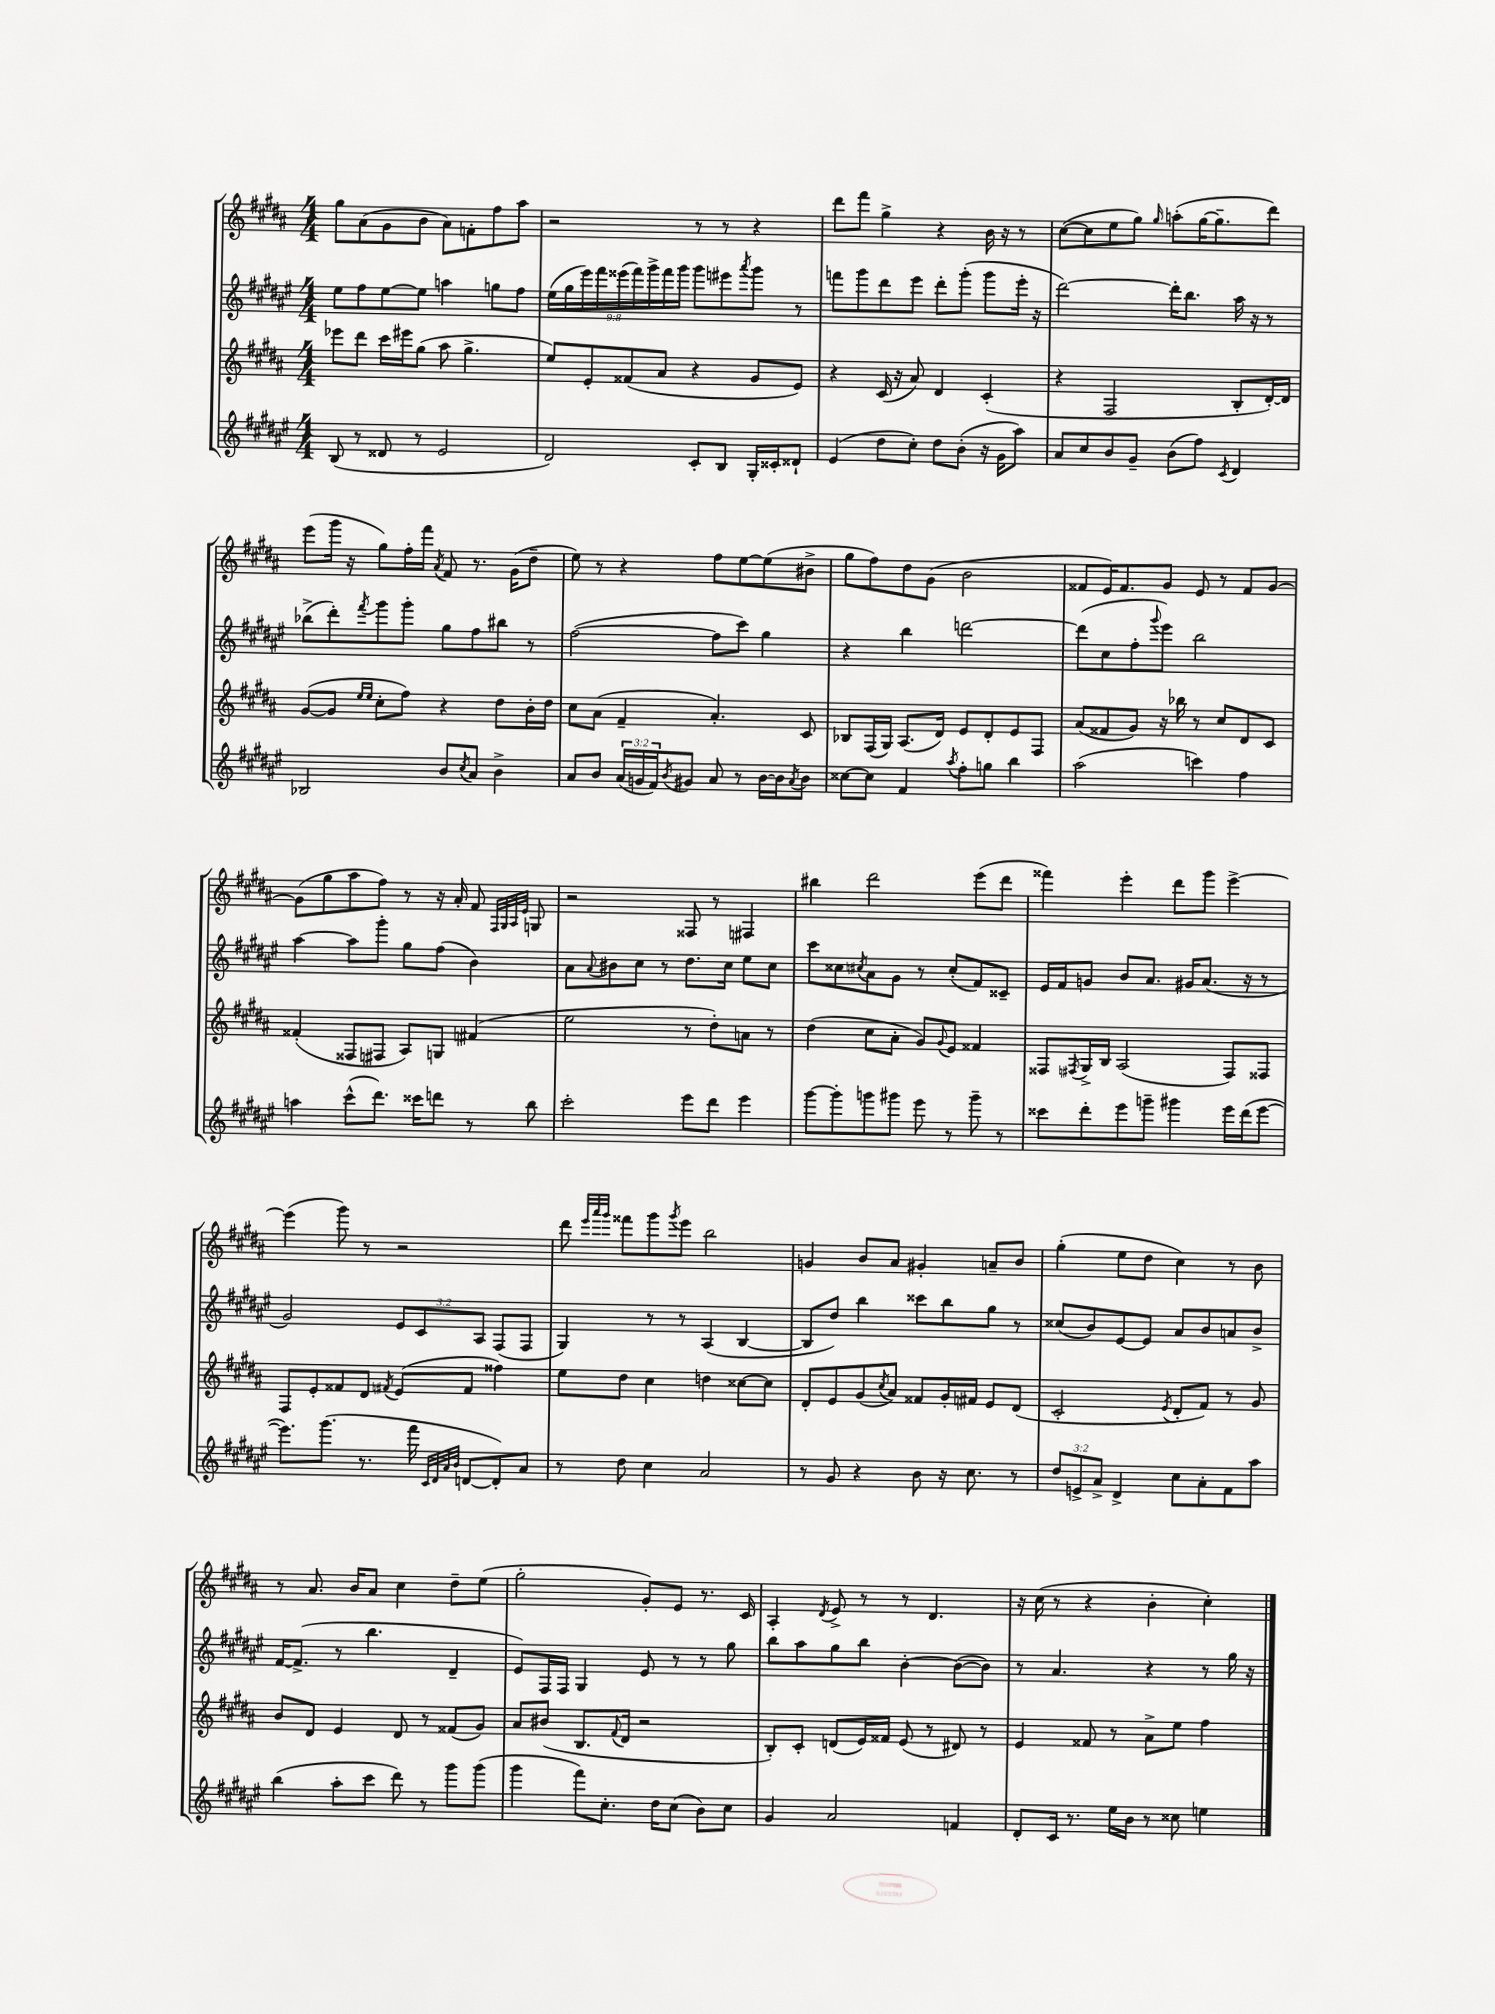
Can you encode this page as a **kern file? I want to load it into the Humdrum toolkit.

**kern	**kern	**kern	**kern
*part4	*part3	*part2	*part1
*staff4	*staff3	*staff2	*staff1
*clefG2	*clefG2	*clefG2	*clefG2
*k[f#c#g#d#a#e#]	*k[f#c#g#d#a#]	*k[f#c#g#d#a#e#]	*k[f#c#g#d#a#]
*M4/4	*M4/4	*M4/4	*M4/4
=9	=9	=9	=9
(8B/	8eee-X\L	8ee#\L	8gg#\L
8r	8ddd#\J	8ff#\	(8a#\
8d##X/	16ccc#\LL	[8ee#\	8g#\
.	16eee#X\J	.	.
8r	(8gg#\J	8ee#\J]	8b\J
2e#/	8aa#\	4aan\	8a#\L)
.	4.gg#^\	.	8fn'\
.	.	8ggn\L	8ff#\
.	.	8ff#\J	8aa#\J
=10	=10	=10	=10
2d#/)	8ee/L)	(18ee#\LL	2r
.	.	18gg#\	.
.	.	18eee#\)	.
.	8e'/	.	.
.	.	18fff#\	.
.	.	(18eee##X\	.
.	(8f##X/	.	.
.	.	18fff#\)	.
.	.	18ggg#^\	.
.	8a#/J	.	.
.	.	18fff#\	.
.	.	18ggg#\JJ	.
8c#'/L	4r	8ggg#\L	8r
8B/J	.	8eee#X\	8r
.	.	8qaaa#/	.
16G#'/LL	8g#/L	8ggg#\J	4r
16c##X'/J	.	.	.
8d##X`/J	8e/J)	8r	.
=11	=11	=11	=11
(4e#/	4r	8fffn\L	8ddd#\L
.	.	8ggg#\	8fff#\J
8dd#\L	(16c#/	8ddd#\	4gg#^\
.	16r	.	.
8cc#'\J)	8a#/)	8eee#\J	.
8dd#\L	4d#/	8ddd#'\L	4r
(8b'\J	.	(8ggg#'\J	.
16r	(4c#'/	8ggg#\L	16b\
16g#\KL	.	.	16r
8aa#\J)	.	16eee#'\Jk	8r
.	.	16r	.
=12	=12	=12	=12
8a#/L	4r	[2ddd#\)	([8cc#\L
8cc#/	.	.	8cc#\]
8b/	2F#/	.	8ee\
8g#~/J	.	.	8gg#\J)
.	.	.	16qqgg#/
(8b\L	.	16ddd#'\KL]	(8aan'\L
.	.	8.bb\J	.
8ff#\J)	.	.	[16gg#\K
.	.	.	8.gg#~\]
8qc#/	.	.	.
4d#/	8B'/L	16aa#\	.
.	.	16r	.
.	[16d#'/L)	8r	8ddd#\J)
.	16d#/JJ]	.	.
!!LO:LB:g=z
=13	=13	=13	=13
2B-X/	([8g#/L	(8bb-X^\L	(8eee\L
.	8g#/J]	8ddd#'\)	16ggg#\Jk
.	.	.	16r
.	16qqee/LL	.	.
.	16qqee/JJ	8qfff#/	.
.	8cc#'\L	8ggg#\	8gg#\L)
.	8ff#\J)	8ggg#'\J	16ff#'\L
.	.	.	16fff#\JJ
.	.	.	8qa#/
8b/L	4r	8gg#\L	8f#/
8qcc#/	.	.	.
8a#/J	.	8ff#\	8.r
4b^\	8dd#\L	8bb#X\J	.
.	.	.	(16g#\KL
.	16b'\L	8r	8dd#~\J
.	16dd#\JJ	.	.
=14	=14	=14	=14
8a#/L	8cc#\L	([2ff#\	8ee\)
8b/J	(8a#\J	.	8r
(24a#/LL	4f#~/	.	4r
24gn/	.	.	.
24f#/J)	.	.	.
8qb/	.	.	.
8g#X/J	.	.	.
8a#/	4.a#'/)	8ff#\L]	8ff#\L
8r	.	8ccc#\J)	[8ee\
[16b\LL	.	4gg#\	(8ee\]
16b\J]	.	.	.
8qa#/	.	.	.
8b\J	8c#/	.	8b#X^\J
=15	=15	=15	=15
[8cc##X\L	8B-X/L	4r	8gg#\L
8cc##\J]	(16F#/L	.	8ff#\)
.	16G#/JJ)	.	.
4f#/	(8.A#/L	4bb\	8dd#\
.	.	.	(8g#\J
.	16d#/Jk)	.	.
8qaa#/	.	.	.
8ff#'\L	8e/L	[2dddn\	2b\
8ggn\J	8d#'/	.	.
4bb\	8e/	.	.
.	8F#/J	.	.
=16	=16	=16	=16
(2aa#\	(8a#/L	(8ddd\L]	8f##X/L
.	8f##X/	8cc#\	16e/K)
.	.	.	8.f##/
.	8g#/J)	8ff#'\	.
.	.	8qqggg#/	.
.	16r	8eee#\J)	8g#/J
.	16bb-X\	.	.
4cccn\)	8r	2bb\	8e/
.	8cc#/L	.	8r
4ff#\	8d#/	.	8f##/L
.	8c#/J	.	[8g#/J
!!LO:LB:g=z
=17	=17	=17	=17
4aan\	(4f##X'/	[4aa#\	(8g#\L]
.	.	.	8gg#\
(8ccc#^^\L	8F##X/L	8aa#\L]	8aa#\
8.ddd#\J)	8F#X/J	8ggg#'\J	8ff#\J)
.	8A#/L)	8gg#\L	8r
16ccc##X\KL	.	.	.
8dddn\J	8Gn/J	(8ff#\J	16r
.	.	.	16a#'/
8r	(4f#X/	4b\)	8f#/
.	.	.	32qqF#/LLL
.	.	.	32qqG#/
.	.	.	32qqA#/
.	.	.	32qqe/JJJ
8bb\	.	.	8Gn/
=18	=18	=18	=18
2ccc#'\	2ee\	8a#\L	2r
.	.	8qqa#/	.
.	.	8b#X\	.
.	.	8cc#\J	.
.	.	8r	.
8eee#\L	8r	8.dd#\L	8F##X/
8ddd#\J	8dd#'\L)	.	8r
.	.	16cc#\Jk	.
4eee#\	8an\J	8ee#\L	4F#X/
.	8r	8cc#\J	.
=19	=19	=19	=19
[8ggg#\L	(4dd#\	8ccc#\L	4bb#X\
8ggg#'\]	.	8cc##X\	.
.	.	8qcc#X/	.
8gggn\	8cc#\L	8a#\	2ddd#\
8ggg#X\J	8a#'\J	8g#\J	.
8eee#\	8g#/L)	8r	.
.	8qqg#/	.	.
8r	8e/J	(8cc#'/L	.
8ggg#~\	4f##X/	8f#/)	(8eee\L
8r	.	8c##X~/J	8ddd#\J
=20	=20	=20	=20
8ccc##X\L	8F##X/L	16e#/LL	4fff##X\)
.	.	16f#/J	.
.	8qF#X/	.	.
8ddd#'\	16G#^/L	8gn/J	.
.	16B/JJ	.	.
8eee#\	(2A#/	8b/L	4eee'\
8gggn~\J	.	8.a#/J	.
4ggg#X\	.	.	8ddd#\L
.	.	16g#X/KL	.
.	.	(8.a#/J	8ggg#\J
16eee#\LL	8F#/L)	.	[4eee^\
(16ddd#\J	.	16r	.
[8eee#\J	8F##X/J	8r	.
!!LO:LB:g=z
=21	=21	=21	=21
8.eee#\L])	8F#/L	2g#/)	(4eee\]
.	8e'/	.	.
(8.ggg#\J	.	.	.
.	8f##X/	.	8ggg#\)
8.r	8d#/J	.	8r
.	8qf#X/	.	.
.	(8e/L	12e#/L	2r
16fff#\	.	.	.
.	.	12c#/	.
32qqc#/LLL	.	.	.
32qqd#/	.	.	.
32qqa#/	.	.	.
32qqb/JJJ	.	.	.
[8dn/L	8f#/J	.	.
.	.	12A#/J	.
8d'/])	4ff##X\)	(8F#/L	.
8a#/J	.	8F#/J	.
=22	=22	=22	=22
8r	8ee\L	4G#/)	8ddd#\
.	.	.	32qqeee/LLL
.	.	.	32qqaaa#/
.	.	.	32qqggg#/JJJ
8dd#\	8dd#\J	.	8fff##X\L
4cc#\	4cc#\	8r	8ggg#\
.	.	.	8qggg#/
.	.	8r	8eee\J
2a#/	4ddn\	(4A#/	2bb\
.	[8cc##X\L	[4B/	.
.	8cc##\J]	.	.
=23	=23	=23	=23
8r	8d#'/L	8B/L]	4gn/
8g#/	8e/	8dd#/J)	.
4r	(8g#/	4bb\	8b/L
.	8qcc#/	.	.
.	8a#/J)	.	8a#/J
8b\	8f##X/L	8ccc##X\L	4g#X'/
16r	16g#'/L	8bb\	.
8.cc#\	16f#X/JJ	.	.
.	8e/L	8gg#\J	8an~/L
8r	(8d#/J	8r	8b/J
=24	=24	=24	=24
12dd#/L	2c#'/	(8cc##X/L	(4gg#'\
12en^/	.	.	.
.	.	8b/)	.
12a#^/J	.	.	.
4d#^/	.	[8e#/	8ee\L
.	.	8e#/J]	8dd#\J
.	8qe/	.	.
8cc#\L	8d#'/L	8a#/L	4cc#\)
8a#'\	8f#/J)	8b/	.
8f#\	8r	8an/	8r
8aa#\J	8g#/	8b^/J	8b\
!!LO:LB:g=z
=25	=25	=25	=25
(4bb\	8b/L	[16f#/KL	8r
.	.	(8.f#^/J]	.
.	8d#/J	.	8.a#/
8aa#'\L	4e/	8r	.
.	.	.	16b/KL
8ccc#\J	.	4.bb\	8a#/J
8ddd#\)	8d#/	.	4cc#\
8r	8r	.	.
8ggg#\L	(8f##X/L	4d#~/	8dd#~\L
(8ggg#\J	8g#/J)	.	(8ee\J
=26	=26	=26	=26
4ggg#\	8a#/L	8e#/L)	2gg#'\
.	(8b#X/J	16F#/L	.
.	.	16F#/JJ	.
8fff#\L)	8.B/L	4G#/	.
8.cc#'\J	.	.	.
.	8qqf#/	.	.
.	16d#/Jk	.	.
.	2r	8e#/	8g#'/L)
16dd#\KL	.	.	.
(8cc#\J	.	8r	8e/J
8b\L)	.	8r	8.r
8cc#\J	.	8gg#\	.
.	.	.	16c#/
=27	=27	=27	=27
4g#/	8B'/L)	8bb\L	4A#'/
.	8c#'/J	8aa#\	.
.	.	.	8qd#/
2a#/	(8dn/L	8gg#\	8e^/
.	16e/L)	8bb\J	8r
.	16f##X/JJ	.	.
.	(8e/	[4b'\	8r
.	8r	.	4.d#/
4fn/	8d#X/)	(8b\L_	.
.	8r	8b\J])	.
=28	=28	=28	=28
8d#'/L	4e/	8r	16r
.	.	.	(16cc#\
16c#/Jk	.	4.a#/	8r
8.r	.	.	.
.	8f##X/	.	4r
16ee#\LL	8r	.	.
16b\JJ	.	.	.
8r	8a#^\L	4r	4b'\
8cc##X\	8ee\J	.	.
4een\	4ff#\	8r	4cc#'\)
.	.	16gg#\	.
.	.	16r	.
==	==	==	==
*-	*-	*-	*-
